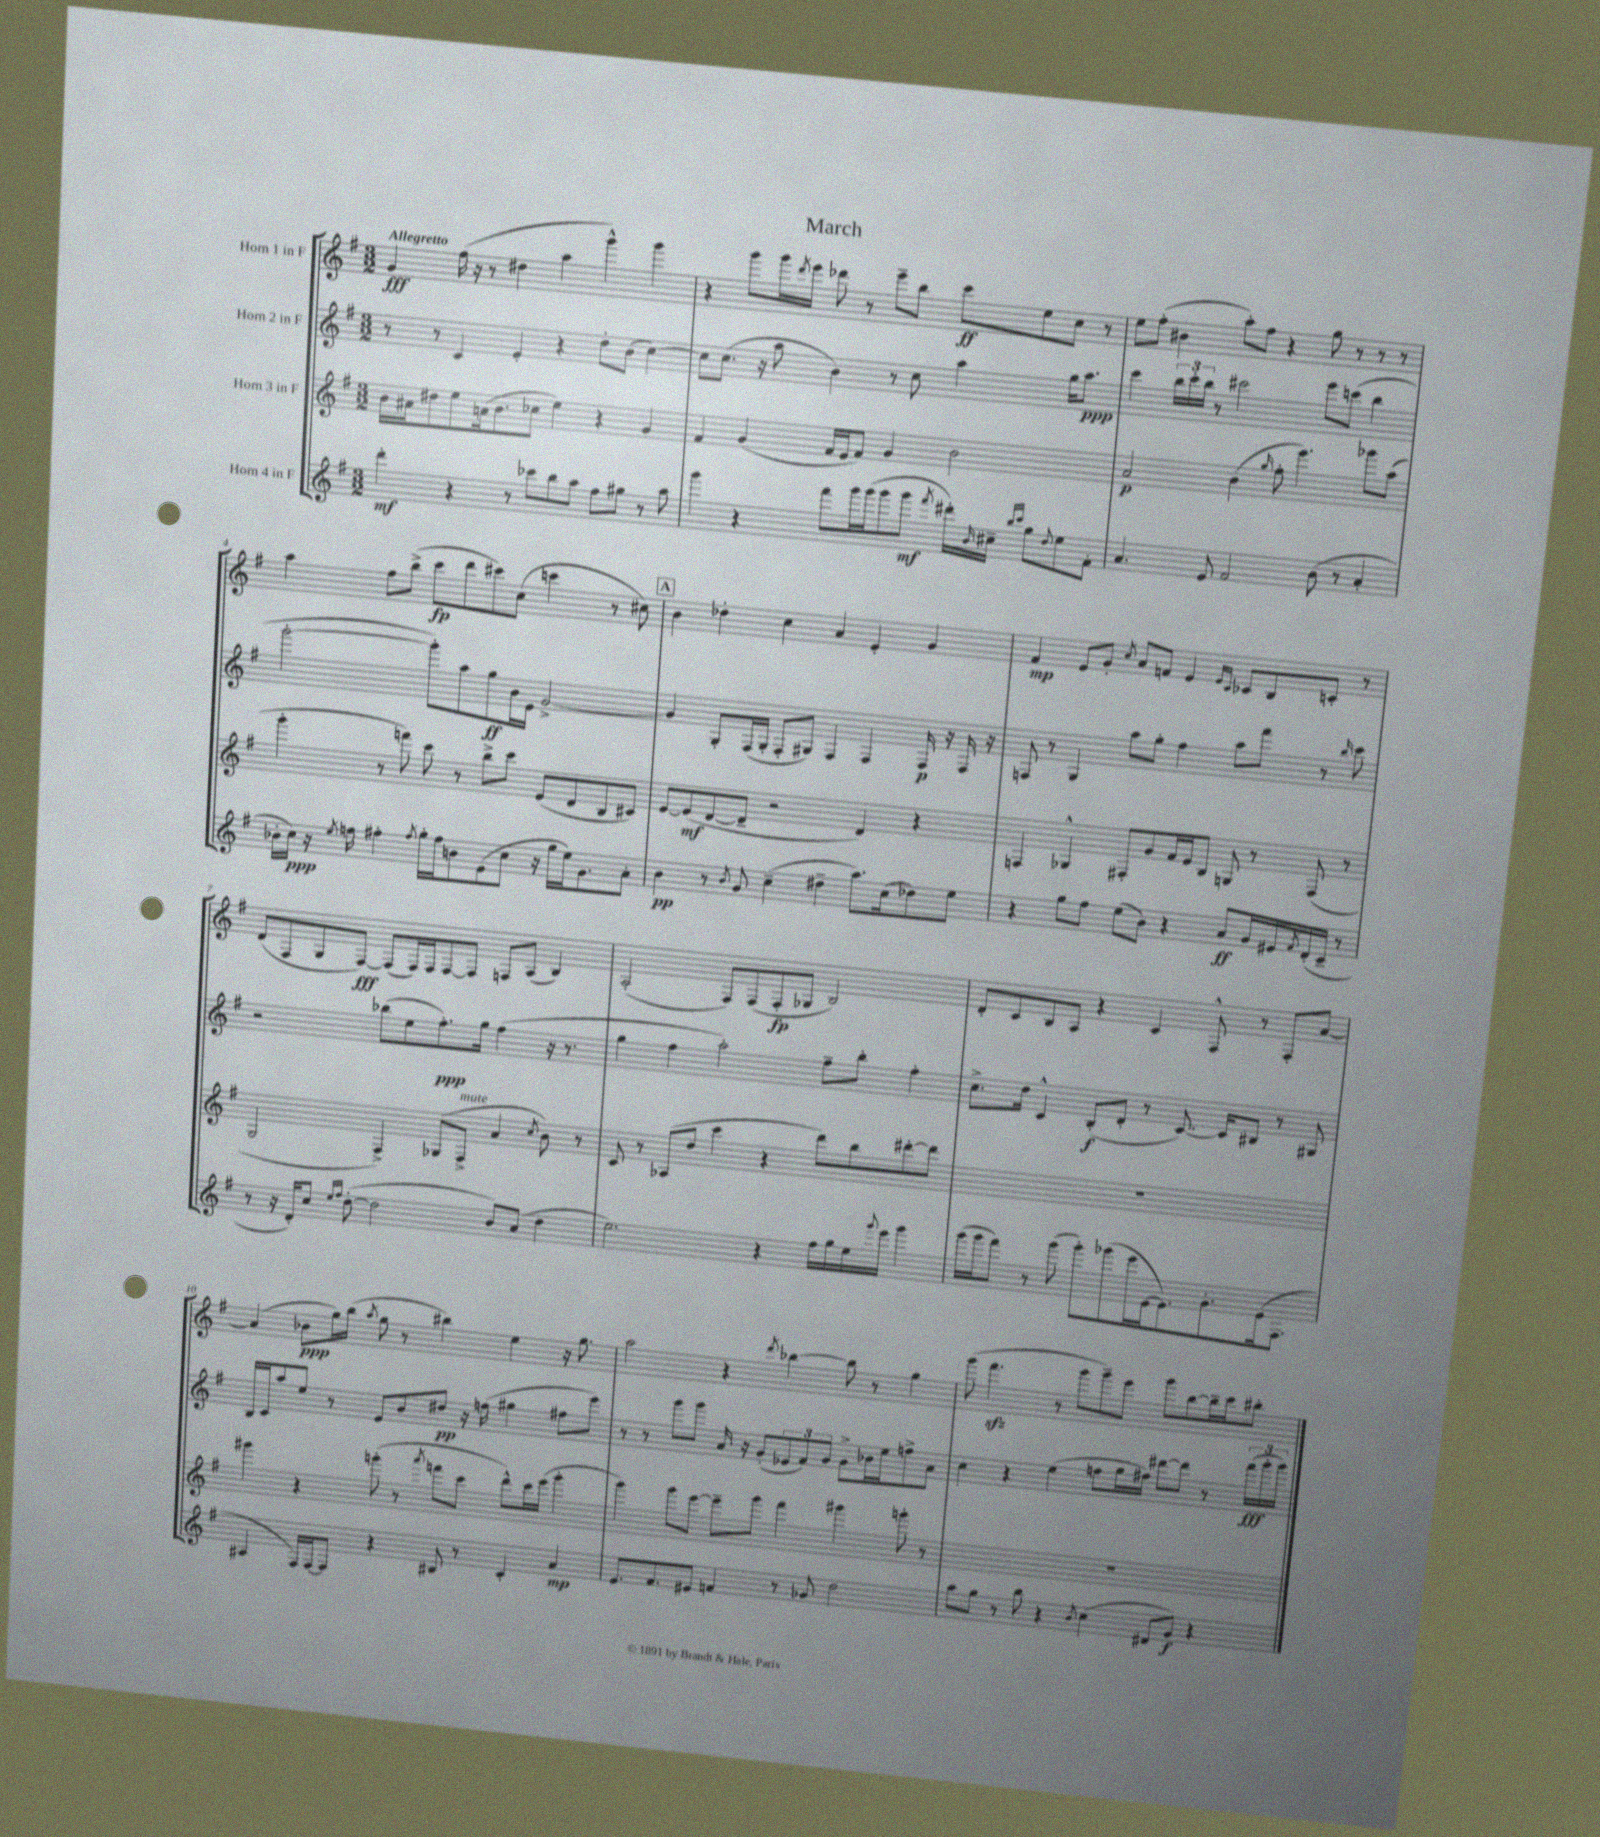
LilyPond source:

\header { title = "March" }
<<
\new StaffGroup <<
\new Staff = "s0" \with { instrumentName = "Horn 1 in F" } {
    \clef treble \key g \major \numericTimeSignature \time 3/2 \tempo "Allegretto"
    g'4\fff fis''16( r16 r8 dis''4 a''4 g'''4-^) g'''4 |
    r4 g'''8 g'''16 \acciaccatura { d'''8 } e'''16 des'''8 r8 e'''8-- b''8 c'''8\ff e''8 c''8 r8 |
    e''8 fis''8-.( bis'4 a''8-.) fis''8 r4 g''8 r8 r8 r8 |
    a''4 fis''8 b''8->( c'''8\fp d'''8 cis'''8) c''8( c'''4 r8 cis''8) |
    \mark \markup { \box "A" } b'4 des''4-. c''4 a'4 e'4-. g'4 |
    fis'4\mp e'8 g'8-. \acciaccatura { c''8 } a'8 f'8 e'4 \grace { e'16 c'16 } ces'8 b8 c'8-. r8 |
    d'8( fis8 g8 fis8~\fff) fis8( fis16) fis16 fis8~ fis8 f8 a8( b4) |
    a2-.( fis8) fis8( fis8-.\fp ges8 b2) |
    d'8-. c'8 b8 a8 r4 c'4 fis8-^ r8 fis8-. a'8~ |
    a'4( bes'8\ppp g''16) b''16( \acciaccatura { a''8 } g''8 r8 bis''4) e''4 r16 g''8. |
    a''2 r4 \acciaccatura { d'''8 } bes''4~ bes''8 r8 g''4 |
    g'''8( fis'''4.\sfz r8 g'''8 g'''8--) e'''8 g'''8 b''8~ b''16-- c'''16 bis''8-. \bar "|." |
}
\new Staff = "s1" \with { instrumentName = "Horn 2 in F" } {
    \clef treble \key g \major \numericTimeSignature \time 3/2
    r8 r8 c'4 e'4-. r4 d''8-. b'8( c''4~) |
    c''8 c''8.( r16 a''8 b'4) r8 c''8 a''4 g''16 a''8.\ppp |
    c'''4 \tuplet 3/2 { b''16 c'''16-. b''16 } r8 cis'''2 e'''8 c'''8( b''4 |
    g'''2~-. g'''8-.) a''8 g''8\ff b'16 e'16 g'2~-> |
    \mark \markup { \box "A" } g'4 g8-. fis16( g16-. fis8-. gis8) fis4 fis4 fis16\p r16 fis16 r16 |
    f8 r8 g4 a''8 g''8-. fis''4 a''8 fis'''8 r8 \grace { b''16 } c'''8 |
    r2 bes''8( e''8 fis''8.-.\ppp) g''16 fis''4( r16 r8. |
    g''4 fis''4 a''2-.) fis''8-- b''8-. fis''4-. |
    c''8.-> d''16 c'4-^ b8-.\f( d'8-. r8 c'8.~) c'16 bis8 r8 gis8 |
    b16 c'16 a''8 e''8 r8 e'8 b'8 dis''8\pp r16 f''16( gis''4 fis''8 e'''8) |
    r8 r8 g'''8 g'''8 a'16 r16 g'8-.( \tuplet 3/2 { ees'8 fis'8) g'8 } g'8-> bes'16 e''16 f''8-> a'8 |
    c''4 r4 e''4( f''8 g''16 fis''16) dis'''8~ dis'''8 r8 \tuplet 3/2 { fis'''16\fff( g'''16-. g'''16) } \bar "|." |
}
\new Staff = "s2" \with { instrumentName = "Horn 3 in F" } {
    \clef treble \key g \major \numericTimeSignature \time 3/2
    b'16 ais'16 dis''8 e''8 a'16( b'8. ces''8 e''4) r4 g'4 |
    fis'4 g'4( fis'16 e'16 fis'8) g'4 b'2 |
    a'2\p b'4( \grace { g''16 } fis''8-. e'''4.) ges'''8 a''8( |
    g'''4-. r8 f'''8) c'''8 r8 b''8-> c'''8 e'8( d'8 b8 cis'8) |
    \mark \markup { \box "A" } e'8~ e'8\mf( d'8~ d'8-- r2 d'4) r4 |
    f4 ges4-^ fis8-. g'8 fis'16 e'16 b8 g8 r8 fis8( r8 |
    g2 fis4->) ges8( fis8->^\markup { \italic "mute" } a'4 \acciaccatura { c''8 } b'8) r8 |
    c'8 r8 aes8( d''8 c'''4 r4 d'''8) b''8 dis'''8~-. dis'''8 |
    R1. |
    gis'''4 r4 g'''8-.( r8 \acciaccatura { a'''8 } f'''8 c'''8 d'''8-^) c'''16 e'''16( g'''4-. |
    g'''4) g'''8 e'''8~ e'''8-- g'''8 fis'''4 gis'''4 g'''8-. r8 |
    R1. \bar "|." |
}
\new Staff = "s3" \with { instrumentName = "Horn 4 in F" } {
    \clef treble \key g \major \numericTimeSignature \time 3/2
    d'''4-.\mf r4 r8 ces'''8 b''8 a''8 fis''8 gis''8 r8 a''8 |
    g'''4 r4 fis'''8 g'''16 g'''16( g'''8 g'''8\mf \acciaccatura { fis'''8 } dis'''16-.) \grace { b'16 } cis''16-- \grace { b''16 c'''16 } g''8 \appoggiatura { d''8 } e''8 fis'8-. |
    a'4. e'8 fis'2 b'8( r8 a'4-. |
    bes'16-. c''16\ppp) r16 \acciaccatura { e''8 } f''16 fis''4-. \acciaccatura { fis''8 } g''16-. fis''16 b'8 e'8( c''8 r16 g''16 e''16) g'8. a'8-. |
    \mark \markup { \box "A" } b'4\pp r8 \acciaccatura { b'8 } g'8 c''4--( dis''4-- a''8.) c''16( des''8) e''8 |
    r4 g''8 fis''8 e''8( b'8) r4 a'8\ff g'16 eis'16 \acciaccatura { fis'8 } d'16-.( c'16-- r8 |
    r8 r16 d'16-.) c''8 \grace { e''16 fis''16 } d''8~-.( d''2 b'8) a'8( d''4 |
    e''2.) r4 fis''16 g''16 e''16 \appoggiatura { g'''8 } e'''16 g'''4 |
    g'''16( g'''16 fis'''8) r8 g'''8( g'''8-.) ges'''8( e'''16 e'16~ e'8.) g'8.-. e'16( fis8. |
    ais4 fis16) fis16~ fis8 r4 bis8 r8 c'4-. a'4\mp |
    e'8. fis'8. eis'8 f'4 r8 ges'8 d''2 |
    a''8 g''8 r8 b''8 r4 \acciaccatura { b'8 } c''4( dis'8 g'8\f) r4 \bar "|." |
}
>>
>>
